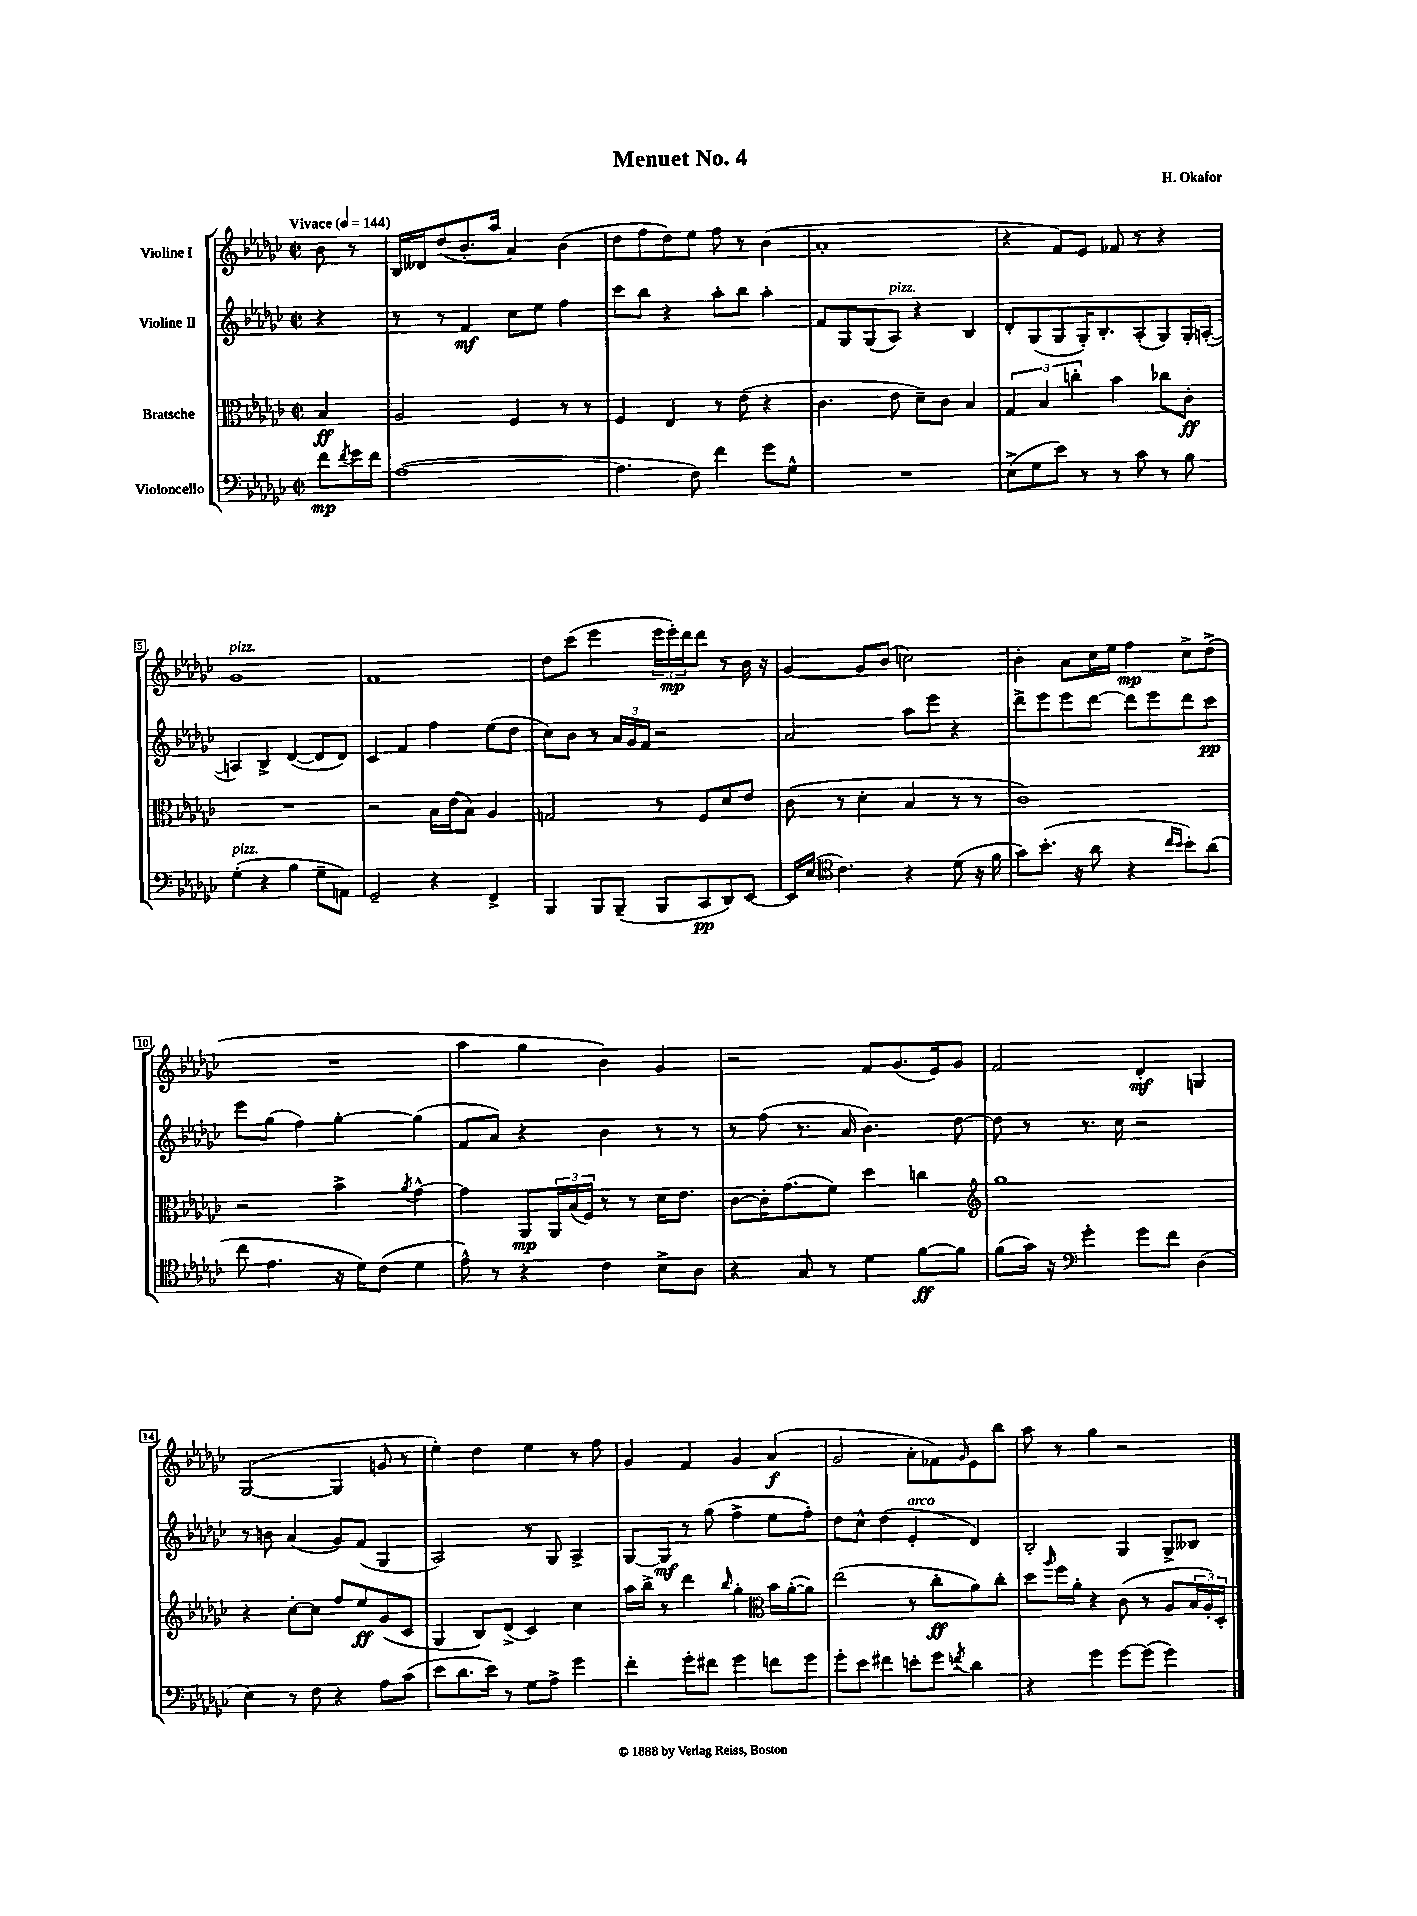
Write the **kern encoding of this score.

**kern	**kern	**kern	**kern
*staff4	*staff3	*staff2	*staff1
*clefF4	*clefC3	*clefG2	*clefG2
*k[b-e-a-d-g-c-]	*k[b-e-a-d-g-c-]	*k[b-e-a-d-g-c-]	*k[b-e-a-d-g-c-]
*M2/2	*M2/2	*M2/2	*M2/2
*met(c|)	*met(c|)	*met(c|)	*met(c|)
*MM144	*MM144	*MM144	*MM144
8f\L	4B-/	4r	8b-\
8qf/	.	.	.
16g-\L	.	.	8r
16f\JJ	.	.	.
=	=	=	=
([1A-	2A-/	8r	16B-/LL
.	.	.	16d--/J
.	.	8r	(8dd-/
.	.	4f/	8.b-'/
.	.	.	16aa-/Jk
.	4F/	8cc-\L	4a-/)
.	.	8ee-\J	.
.	8r	4ff\	(4b-\
.	8r	.	.
=	=	=	=
4.A-\]	4F/	8ccc-\L	8dd-\L
.	.	8bb-\J	8ff\
.	4E-/	4r	8dd-\)
8F\)	.	.	8ee-\J
4f\	8r	8aa-'\L	8ff\
.	(8e-\	8bb-\J	8r
8g-\L	4r	4aa-'\	(4b-\
8G-^^\J	.	.	.
=	=	=	=
1r	4.c-\	8f/L	1a-'
.	.	8G-/	.
.	.	(8G-/	.
.	8e-\	8A-/J)	.
.	8d-~\L)	4r	.
.	8c-\J	.	.
.	4B-/	4B-/	.
=	=	=	=
(8E-^\L	6G-/	8d-'/L	4r
8G-\	.	(8G-/	.
.	6B-/	.	.
8e-\J)	.	8G-/	8f/L)
.	6cc'\	.	.
8r	.	16G-'/K)	8e-/J
.	.	8.B-'/	.
8r	4b-\	.	8f-/
8c-\	.	(8A-'/	8r
8r	8cc-\L	8G-/)	4r
8B-\	8c-'\J	16G-'/L	.
.	.	([16A'/JJ	.
=	=	=	=
(4G-'\	1r	4A/])	1g-
4r	.	4B-^/	.
4B-\	.	([4d-/	.
8G-~\L	.	8d-/]L	.
8AA\J)	.	8d-/J)	.
=	=	=	=
2GG-~/	2r	4c-/	1f
.	.	4f/	.
4r	16B-\LL	4ff\	.
.	(16e-\J	.	.
.	8B-\J)	.	.
4FF^/	4A-/	(8ee-\L	.
.	.	8dd-\J	.
=	=	=	=
4BBB-/	2G/	8cc-\L)	8dd-\L
.	.	8b-\J	(8ccc-\J
8BBB-/L	.	8r	4eee-\
(8BBB-~/J	.	24a-/LL	.
.	.	24g-/	.
.	.	24f/JJ	.
8BBB-/L	8r	2r	24eee-\LL
.	.	.	24eee-'\)
.	.	.	24ddd-\J
8CC-/	8F/L	.	8ddd-\J
8DD-/)	8d-/	.	8r
[8EE-/J	8e-/J	.	16b-\
.	.	.	16r
=	=	=	=
16EE-/]LL	(8c-\	2a-/	[4g-/
(16E-/JJ	.	.	.
*clefC4	*	*	*
4.c-\)	8r	.	.
.	4d-'\	.	8g-/]L
.	.	.	(8b-/J
4r	4B-/	8aa-\L	2cc\)
.	.	8eee-\J	.
(8d-\	8r	4r	.
16r	8r	.	.
16f\	.	.	.
=	=	=	=
8g-\L)	1c-)	8ddd-^\L	4b-'\
(8.b-'\J	.	8eee-\	.
.	.	8eee-\	8a-\L
16r	.	.	.
8a-\	.	[8ddd-\J	16cc-\L
.	.	.	16ee-\JJ
4r	.	8ddd-\]L	4ff\
.	.	8eee-\	.
16qqcc-/LL	.	.	.
16qqb-/JJ	.	.	.
8b-'\L)	.	8ddd-\	8cc-^\L
(8a-\J	.	8ccc-\J	(8dd-^\J
=	=	=	=
8cc-\	2r	8eee-\L	1r
4.e-\	.	(8gg-\J	.
.	.	4ff\)	.
16r	4b-^\	[4gg-'\	.
16d-\LK)	.	.	.
(8c-\J	.	.	.
.	8qa-/	.	.
4d-\	[4g-^^\	(4gg-\]	.
=	=	=	=
8e-^^\)	4g-\]	8f/L	4aa-\
8r	.	8a-/J)	.
4r	8AA-/L	4r	4gg-\
.	24AA-/L	.	.
.	(24B-/	.	.
.	24F/JJ)	.	.
4c-\	8r	4b-\	4b-\)
.	8r	.	.
8B-^\L	16d-\LK	8r	4g-/
.	8.e-\J	.	.
8A-\J	.	8r	.
=	=	=	=
4r	[8c-\L	8r	2r
.	16c-'\]K	(8ff\	.
.	(8.g-\	.	.
8G-/	.	8.r	.
8r	8f\J)	.	.
.	.	16a-/	.
4d-\	4dd-\	4.b-\)	8f/L
.	.	.	(8.g-/
[8f\L	4cc\	.	.
.	.	.	16e-/k)
8f\]J	.	[8dd-\	8g-/J
=	=	=	=
*	*clefG2	*	*
(8f\L	1gg-	8dd-\]	2f/
16g-\Jk)	.	8r	.
16r	.	.	.
*clefF4	*	*	*
4g-'\	.	8.r	.
.	.	16cc-\	.
8g-\L	.	2r	4d-'/
8f\J	.	.	.
(4D-\	.	.	4G/
=	=	=	=
4E-\)	4r	8r	([2G-/
.	.	8b\	.
8r	[8cc-'\L	(4a-/	.
8F\	8cc-\]J	.	.
4r	8ff/L	8g-/L)	4G-/]
.	8ee-/	(8f/J	.
8A-\L	(8g-/	4G-/	8g/
(8c-\J	8c-/J	.	8r
=	=	=	=
8e-\L	4G-/	2A-/)	4ee-'\)
8.d-\	.	.	.
.	8B-/L)	.	4dd-\
16e-\Jk)	.	.	.
8r	(8d-^/J	.	.
8G-\L	4c-/)	8r	4ee-\
8A-^\J	.	8G-/	.
4g-\	4cc-\	4A-^/	8r
.	.	.	8ff\
=	=	=	=
4f'\	16aa-\LL	[8G-/L	4g-/
.	16bb-^\JJ	.	.
.	8r	8G-/]J	.
8g-'\L	4ddd-\	8r	4f/
8f#\J	.	(8gg-\	.
.	16qqbb-/	.	.
4g-\	4gg-'\	4ff^\	4g-/
*	*clefC3	*	*
8f\L	16b-\LL	8ee-\L	(4a-/
.	([16a-'\J	.	.
8g-\J	8a-\]J)	8ff'\J)	.
=	=	=	=
8g-'\L	(2ee-\	8dd-\L	2g-/
8e-\J	.	8cc-^^\J	.
4f#\	.	(4dd-\	.
8e'\L	8r	4e-'/	8a-'\L
8g-\J	8cc-'\L	.	8f-\)
8qf/	.	.	16qqg-/
4d-\	8a-\)	4d-/)	8e-\
.	8cc-'\J	.	8bb-\J
=	=	=	=
4r	8dd-\L	2B-'/	8aa-\
.	16qqaa-/	.	.
.	16ff\L	.	8r
.	16a-'\JJ	.	.
4g-\	4r	.	4gg-\
[8g-\L	(8c-\	4G-/	2r
(8g-\]J	8r	.	.
4g-\)	8A-/L	8G-^/L	.
.	24B-/L	8B--/J	.
.	24A-'/)	.	.
.	24D-'/JJ	.	.
==	==	==	==
*-	*-	*-	*-
